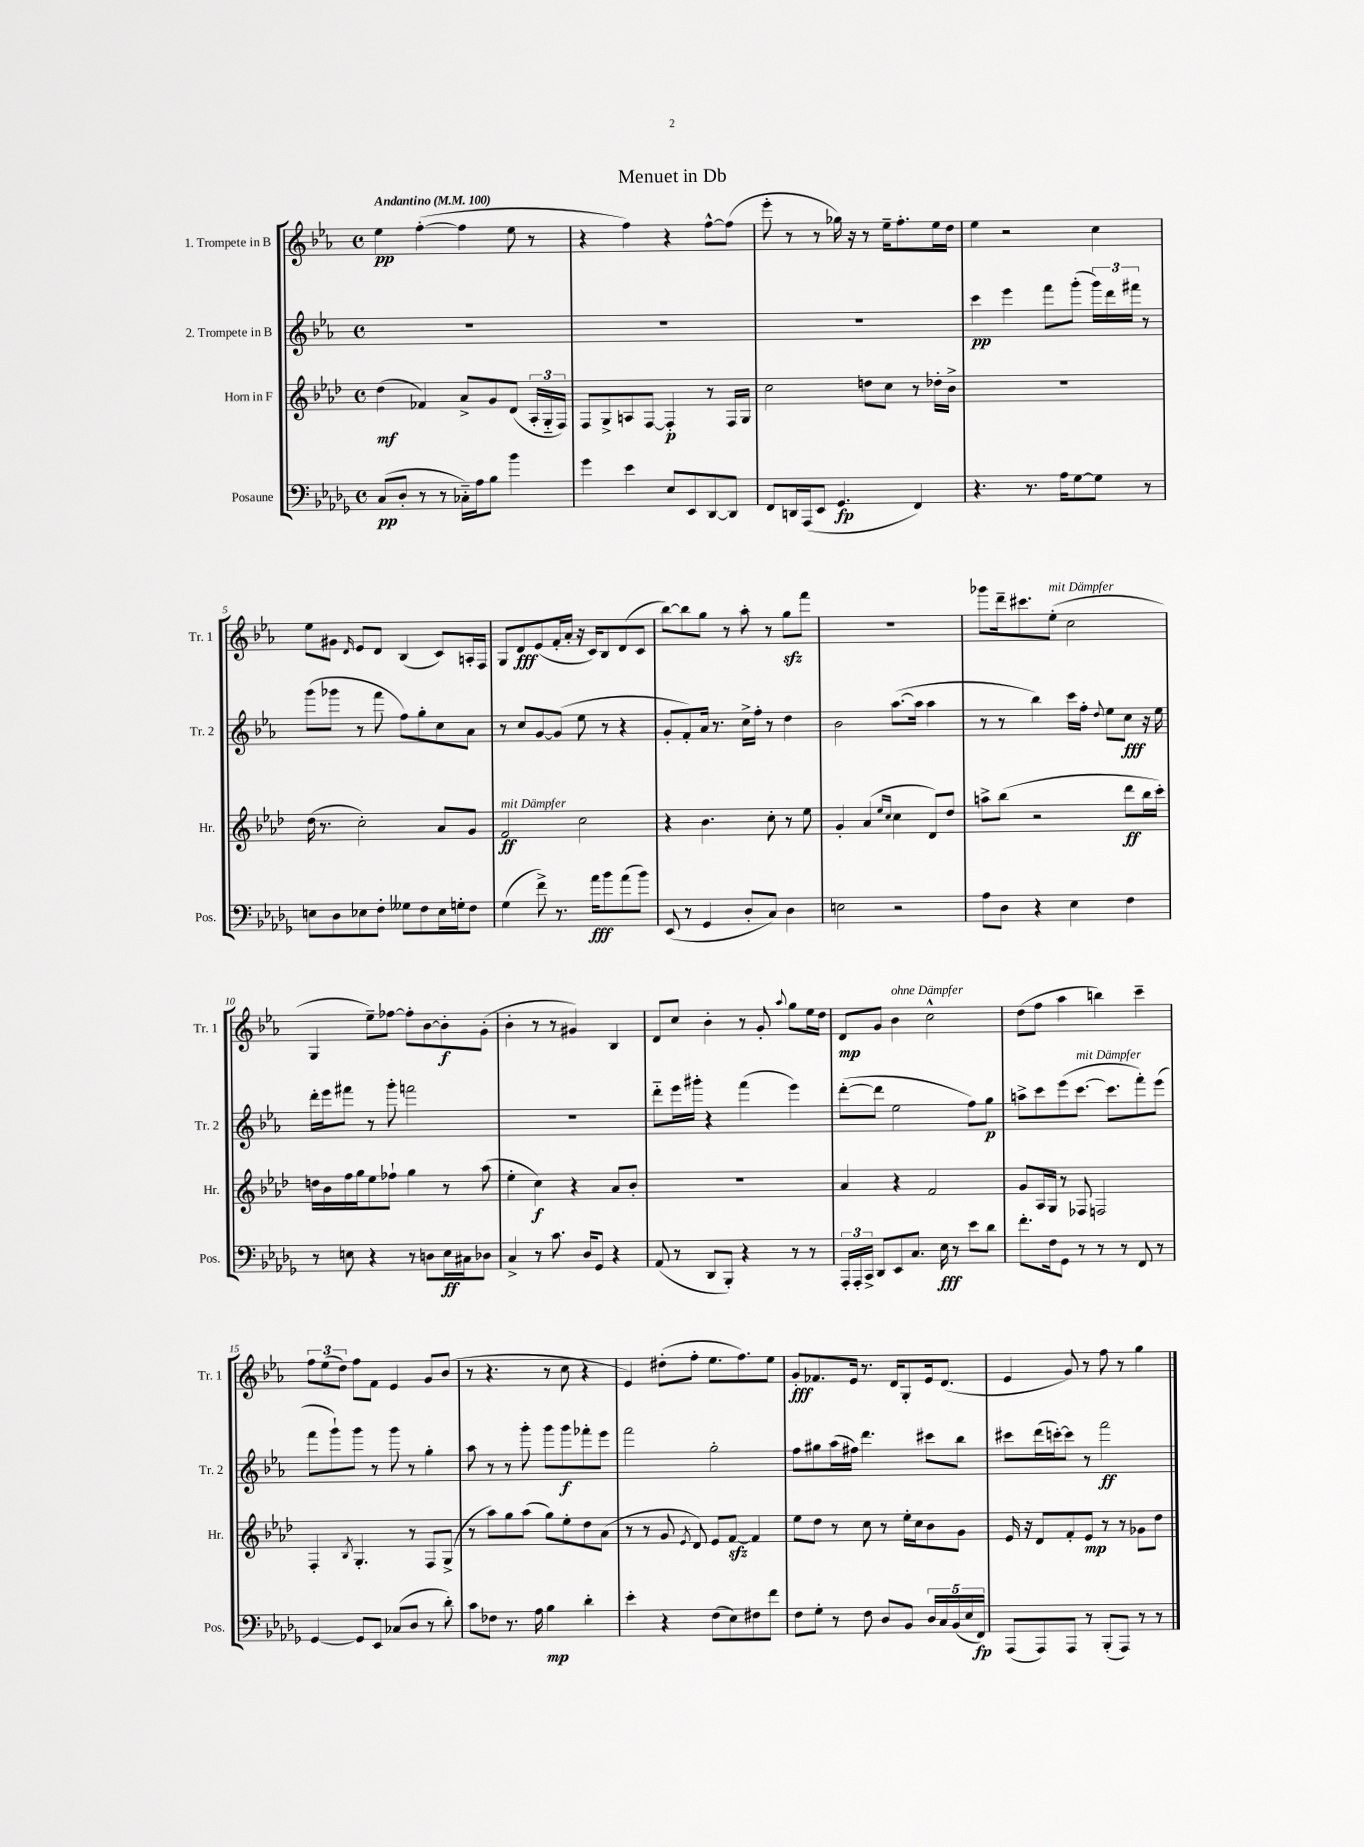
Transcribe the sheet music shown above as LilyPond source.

\header { title = "Menuet in Db" }
<<
\new StaffGroup <<
\new Staff = "s0" \with { instrumentName = "1. Trompete in B" shortInstrumentName = "Tr. 1" } {
    \clef treble \key ees \major \defaultTimeSignature \time 4/4 \tempo "Andantino" 4 = 100
    \autoBeamOff ees''4\pp f''4~-.( f''4 ees''8 r8 |
    r4 f''4) r4 f''8[~-^ f''8]( |
    ees'''8-. r8 r8 ges''16) r16 r8 ees''16[-- f''8.-. ees''16 d''16] |
    ees''4 r2 c''4 |
    ees''8[ gis'8] \grace { d'16 } ees'8[ d'8] bes4( c'8[) a16-. f16] |
    g8[ d'8\fff ees'8( f'16-. aes'16]-. r16 c'16[) bes8 d'8( c'8] |
    bes''8[~) bes''8 g''8] r8 aes''8-. r8 g''8[\sfz f'''8] |
    R1 |
    ges'''8[ d'''16-- cis'''8. ees''8]-.^\markup { \italic "mit Dämpfer" }( c''2 |
    g4 ees''8[--) fes''8]~ fes''8[-. bes'8~ bes'8-.\f g'8]-.( |
    bes'4-. r8 r8 gis'4) bes4 |
    d'8[ c''8] bes'4-. r8 g'8-. \appoggiatura { aes''8 } g''8[ ees''16 d''16] |
    d'8[\mp g'8] bes'4^\markup { \italic "ohne Dämpfer" } c''2-^ |
    d''8[( f''8] aes''4 b''4) c'''4-- |
    \tuplet 3/2 { f''8[ ees''8( d''8]) } f''8[ f'8] ees'4 g'8[ bes'8]( |
    r8 r4. r8 c''8 r4 |
    ees'4) dis''8[-.( f''8]-. ees''8.[ f''8.) ees''8] |
    g'8[-.\fff fes'8. ees'16] r8. d'16[ g8-. ees'16 d'8.]( |
    ees'4 g'8) r8 f''8 r8 g''4 \bar "|." |
}
\new Staff = "s1" \with { instrumentName = "2. Trompete in B" shortInstrumentName = "Tr. 2" } {
    \clef treble \key ees \major \defaultTimeSignature \time 4/4
    \autoBeamOff R1 |
    R1 |
    R1 |
    c'''4\pp ees'''4 f'''8[ g'''8]-.( \tuplet 3/2 { g'''16[) d'''16 fis'''16] } r8 |
    g'''8[( ges'''8] r8 f'''8 f''8[) g''8-. c''8 aes'8] |
    r8 c''8[ g'8~ g'8]( ees''8 r8 r4 |
    g'8[-. f'8-.) aes'16] r8. c''16[-> f''16]-. r8 d''4 |
    bes'2 aes''8.[~( aes''16] aes''4 |
    r8 r8 bes''4) c'''16[ f''16]-. \appoggiatura { d''8 } ees''8[ c''8]\fff r16 ees''16 |
    d'''16[-. ees'''16 fis'''8] r8 g'''8-. f'''2 |
    R1 |
    d'''8[-_ ees'''16 gis'''16]-. r4 f'''4( ees'''4) |
    d'''8[~-.( d'''8] ees''2 f''8[) g''8]\p |
    a''8[-> c'''8 ees'''8( c'''8.]~^\markup { \italic "mit Dämpfer" } c'''8.[ f'''8-.) ees'''8]( |
    f'''8[ g'''8-!) g'''8] r8 g'''8 r8 g''4-. |
    aes''8 r8 r8 g'''8-. g'''8[ g'''8\f fes'''8-. ees'''8] |
    f'''2 g''2-. |
    f''8[ gis''8 aes''16( fis''16]) d'''4. cis'''8[ bes''8] |
    cis'''8[ d'''16( c'''16~-.) c'''8] r8 f'''2\ff \bar "|." |
}
\new Staff = "s2" \with { instrumentName = "Horn in F" shortInstrumentName = "Hr." } {
    \clef treble \key aes \major \defaultTimeSignature \time 4/4
    \autoBeamOff des''4\mf( fes'4) aes'8[-> g'8 des'8]( \tuplet 3/2 { aes16[-. g16-_ f16]) } |
    f8[ g8-> a8 f8]~ f4-.\p r8 f16[ g16] |
    c''2 d''8[ c''8] r8 des''16[-. bes'16]-> |
    R1 |
    des''16( r8. c''2-.) aes'8[ g'8] |
    f'2\ff^\markup { \italic "mit Dämpfer" } c''2 |
    r4 bes'4. c''8-. r8 ees''8 |
    g'4-. aes'4( \grace { ees''16[ c''16] } c''4 des'8[) des''8] |
    a''8[-> bes''8]( r2 des'''8[\ff bes''16 c'''16]-.) |
    d''16[ bes'16 f''16 g''16 ees''8 fes''8]-! g''4 r8 aes''8( |
    ees''4-. c''4\f) r4 aes'8[ bes'8]-. |
    R1 |
    aes'4 r4 f'2 |
    g'8[ aes16 g16] r8 fes8 f2 |
    f4-. \acciaccatura { bes8 } g4.-. r8 f8[ g8]->( |
    r8 aes''8[) g''8 aes''8]( g''8[) ees''8-. des''8 aes'8]( |
    r8 r8 g'8 \acciaccatura { ees'8 } des'8) ees'8[ f'8]~\sfz f'4 |
    ees''8[ des''8] r8 c''8 r8 ees''16[-. c''16 bes'8 g'8] |
    ees'16 r16 des'8[ f'8-. ees'8]\mp r8 r8 ges'8[ des''8] \bar "|." |
}
\new Staff = "s3" \with { instrumentName = "Posaune" shortInstrumentName = "Pos." } {
    \clef bass \key des \major \defaultTimeSignature \time 4/4
    \autoBeamOff c8[\pp( des8]-. r8 r8 ces16[-_) aes16 bes8] bes'4 |
    ges'4 ees'4 ees8[ ees,8 des,8~ des,8] |
    f,8[ d,16 aes,,16( ees,8] ges,4.\fp f,4) |
    r4. r8. aes16[ ges8~ ges8] r8 |
    e8[ des8 ees8 f8]-. geses8[ f8 ees16 g16-. f8] |
    ges4( f'8->) r8. aes'16[\fff bes'8 aes'8( bes'8]) |
    ees,8( r8 ges,4 des8[-. c8]) des4 |
    e2 r2 |
    aes8[ des8] r4 ees4 f4 |
    r8 e8 r4 r8 d8[ e16\ff cis16 des8] |
    c4-> r8 c'8. des16[ ges,8] r4 |
    aes,8( r8 des,8[ bes,,8]-.) r4 r8 r8 |
    \tuplet 3/2 { aes,,16[-. aes,,16-. c,16]-> } des,8[ ees,8 c8.] ees16\fff r8 ees'8[ des'8] |
    f'8.[-. f16 ges,8] r8 r8 r8 f,8 r8 |
    ges,4~ ges,8[ ees,8] ces8[( des8] r8 des'8-.) |
    c'8[ fes8] r8. aes16 bes4\mp des'4-. |
    ees'4-. r4 f8[( ees8) fis8 f'8] |
    f8[ ges8]-. r8 f8 des8[ bes,8] \tuplet 5/4 { des16[ c16 bes,16( ees16 f,16]\fp) } |
    aes,,8[( aes,,8) aes,,8] r8 bes,,8[-.( aes,,8]) r8 r8 \bar "|." |
}
>>
>>
